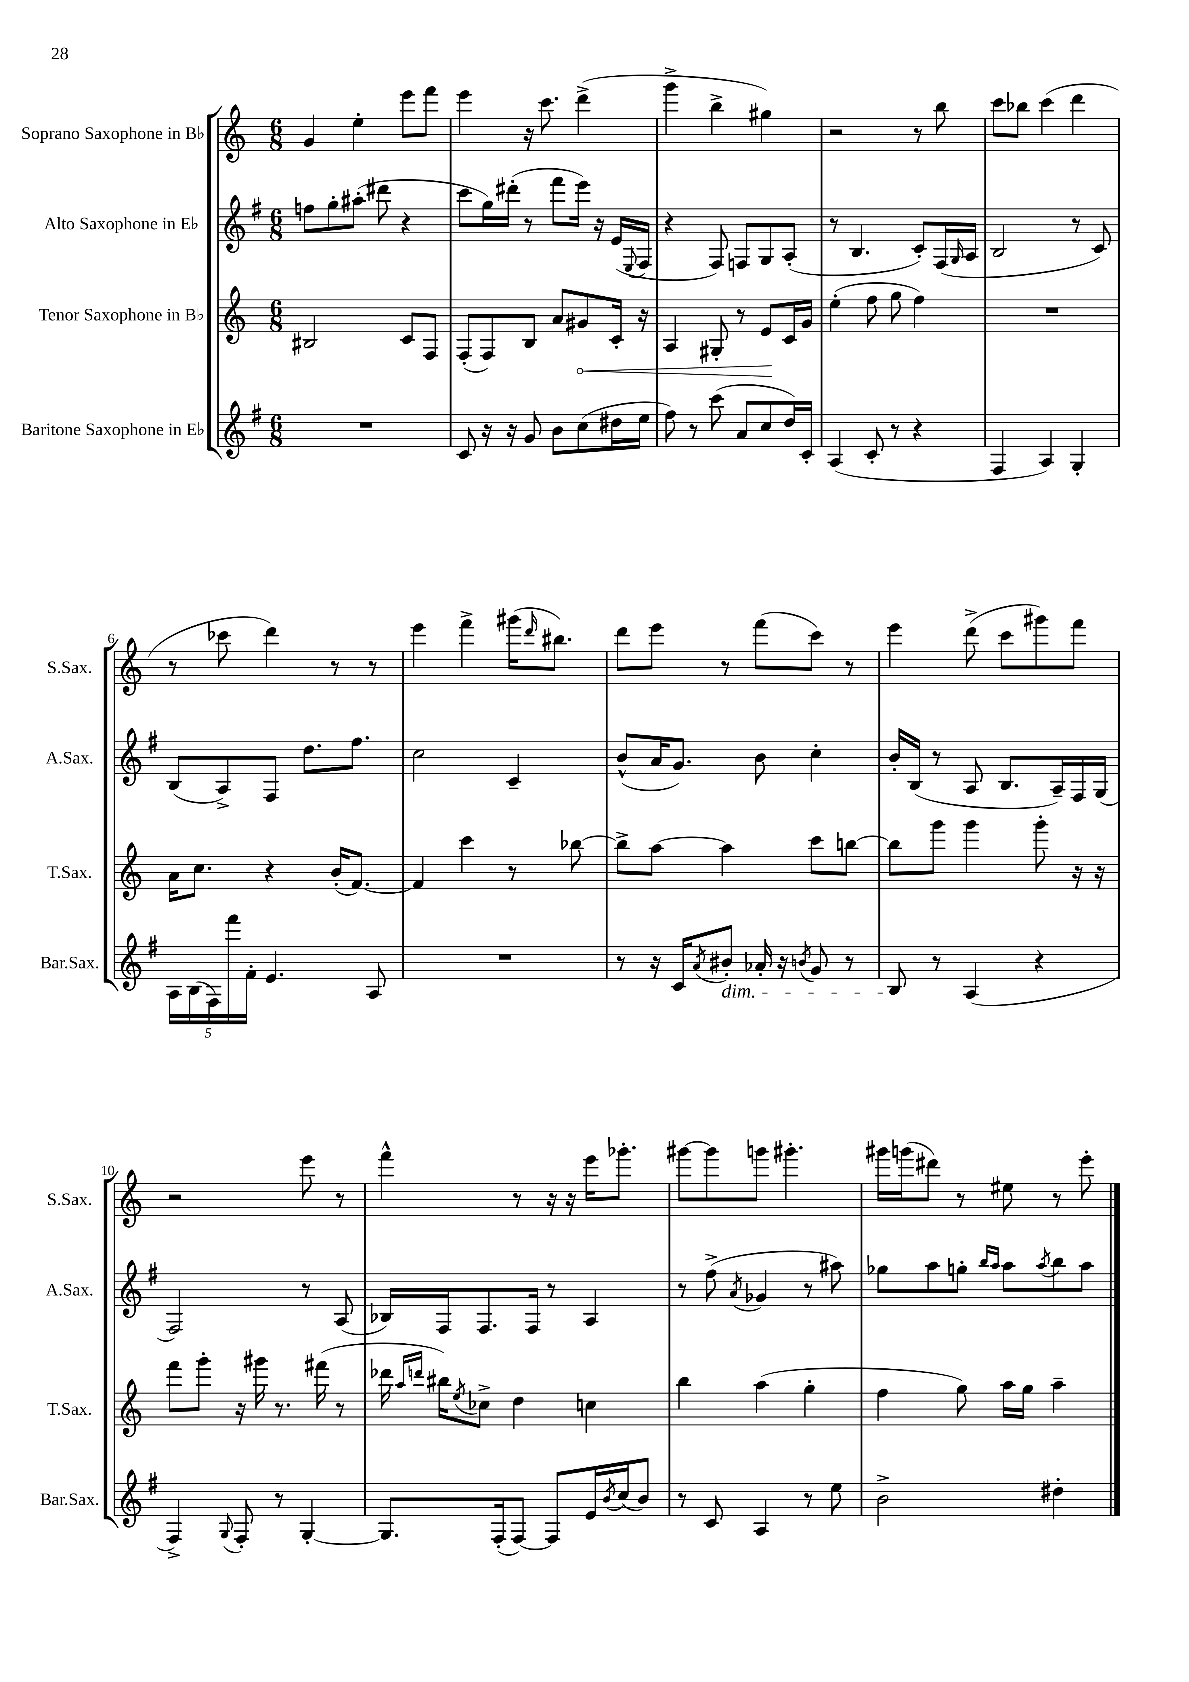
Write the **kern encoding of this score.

**kern	**kern	**dynam	**kern	**kern
*part4	*part3	*part3	*part2	*part1
*staff4	*staff3	*staff3	*staff2	*staff1
*I"Baritone Saxophone in E♭	*I"Tenor Saxophone in B♭	*	*I"Alto Saxophone in E♭	*I"Soprano Saxophone in B♭
*I'Bar.Sax.	*I'T.Sax.	*	*I'A.Sax.	*I'S.Sax.
*clefG2	*clefG2	*	*clefG2	*clefG2
*k[f#]	*k[]	*	*k[f#]	*k[]
*M6/8	*M6/8	*	*M6/8	*M6/8
=1	=1	=1	=1	=1
2.r	2B#X/	.	8ffn\L	4g/
.	.	.	8gg'\	.
.	.	.	(8aa#X'\J	4ee'\
.	.	.	8ddd#X\	.
.	8c/L	.	4r	8eee\L
.	8F/J	.	.	8fff\J
=2	=2	=2	=2	=2
8c/	(8F'/L	.	8ccc\L	4eee\
16r	8F/)	.	16gg\L)	.
16r	.	.	(16ddd#X'\JJ	.
8g/	8B/J	.	8r	16r
.	.	.	.	8.ccc\
8b\L	8a/L	.	8fff#\L	.
!	!	!LO:HP:b	!	!
(8cc\	8g#X/	<	16eee\Jk)	(4ddd^\
.	.	.	16r	.
16dd#X\L	16c'/Jk	.	(16e/LL	.
.	.	.	8qqE/	.
16ee\JJ	16r	.	16F#/JJ	.
=3	=3	=3	=3	=3
8ff#\)	4A/	.	4r	4ggg^\
8r	.	.	.	.
(8ccc\	8G#X'/	.	8F#/)	4bb^\
8a/L	8r	.	8Fn/L	.
8cc/	8e/L	.	8G/	4gg#X\)
16dd/L)	16c/L	[	(8A'/J	.
16c'/JJ	16g/JJ	.	.	.
=4	=4	=4	=4	=4
(4A/	(4ee'\	.	8r	2r
.	.	.	4.B/	.
8c'/	8ff\	.	.	.
8r	8gg\	.	.	.
4r	4ff\)	.	8c'/L)	8r
.	.	.	(16F#/L	8bb\
.	.	.	16qqG/	.
.	.	.	16A/JJ	.
=5	=5	=5	=5	=5
4F#/	2.r	.	2B/	8ccc\L
.	.	.	.	8bb-X\J
4A/)	.	.	.	(4ccc\
4G'/	.	.	8r	4ddd\
.	.	.	8c/)	.
!!LO:LB:g=z
=6	=6	=6	=6	=6
20A\LL	16a\KL	.	(8B/L	8r
(20B\	.	.	.	.
.	8.cc\J	.	.	.
20F#\)	.	.	.	.
.	.	.	8A^/)	8ccc-X\
20fff#\	.	.	.	.
20f#'\JJ	.	.	.	.
4.e/	4r	.	8F#/J	4ddd\)
.	.	.	8.dd\L	.
.	(16b'/KL	.	.	8r
.	[8.f/J)	.	8.ff#\J	.
8A/	.	.	.	8r
=7	=7	=7	=7	=7
2.r	4f/]	.	2cc\	4eee\
.	4ccc\	.	.	4fff^\
.	8r	.	4c~/	(16ggg#X\KL
.	.	.	.	16qqddd/
.	.	.	.	8.bb#X\J)
.	[8bb-X\	.	.	.
=8	=8	=8	=8	=8
8r	8bb-^\L]	.	(8b^^/L	8ddd\L
16r	[8aa\J	.	16a/K	8eee\J
16c/KL	.	.	8.g/J)	.
8qa/	.	.	.	.
!LO:TX:b:i:t=dim.	!	!	!	!
8b#X'/J	4aa\]	.	.	8r
16a-X'/	.	.	8b\	(8fff\L
16r	.	.	.	.
8qbn/	.	.	.	.
8g/	8ccc\L	.	4cc'\	8ccc\J)
8r	[8bbn\J	.	.	8r
=9	=9	=9	=9	=9
8B/	8bb\L]	.	16b'/LL	4eee\
.	.	.	(16B/JJ	.
8r	8ggg\J	.	8r	.
(4A/	4ggg\	.	8A/	(8ddd^\
.	.	.	8.B/L	8ccc\L
4r	8ggg'\	.	.	8ggg#X\)
.	.	.	16A~/L)	.
.	16r	.	16F#/	8fff\J
.	16r	.	(16G/JJ	.
!!LO:LB:g=z
=10	=10	=10	=10	=10
4F#^/)	8fff\L	.	2F#/)	2r
.	8ggg'\J	.	.	.
8qqG/	.	.	.	.
8F#'/	16r	.	.	.
.	16ggg#X\	.	.	.
8r	8.r	.	.	.
[4G'/	.	.	8r	8eee\
.	(16fff#X\	.	.	.
.	8r	.	(8A/	8r
=11	=11	=11	=11	=11
8.G/L]	16ddd-X\	.	16B-X/LL)	4fff^^\
.	16qqaa/LL	.	.	.
.	16qqdddn/JJ	.	.	.
.	16bb#X\KL)	.	16F#/J	.
.	8qee/	.	.	.
.	8cc-X^\J	.	8.F#/	.
(16F#'/k	.	.	.	.
[8F#/J)	4dd\	.	.	8r
.	.	.	16F#/Jk	.
8F#/L]	.	.	8r	16r
.	.	.	.	16r
16e/L	4ccn\	.	4A/	16eee\KL
8qb/	.	.	.	.
(16cc/J	.	.	.	8.ggg-X'\J
8b/J)	.	.	.	.
=12	=12	=12	=12	=12
8r	4bb\	.	8r	[8ggg#X\L
8c/	.	.	(8ff#^\	8ggg#\]
.	.	.	8qa/	.
4A/	(4aa\	.	4g-X/	8gggn\J
.	.	.	.	4.ggg#X'\
8r	4gg'\	.	8r	.
8ee\	.	.	8aa#X\)	.
=13	=13	=13	=13	=13
2b^\	4ff\	.	8gg-X\L	16ggg#X\LL
.	.	.	.	(16gggn\J
.	.	.	8aa\	8ddd#X\J)
.	8gg\)	.	8ggn'\J	8r
.	.	.	16qqbb/LL	.
.	.	.	16qqaa/JJ	.
.	16aa\LL	.	8aa\L	8ee#X\
.	16gg\JJ	.	.	.
.	.	.	8qaa/	.
4dd#X'\	4aa~\	.	8bb\	8r
.	.	.	8aa\J	8eee'\
==	==	==	==	==
*-	*-	*-	*-	*-
